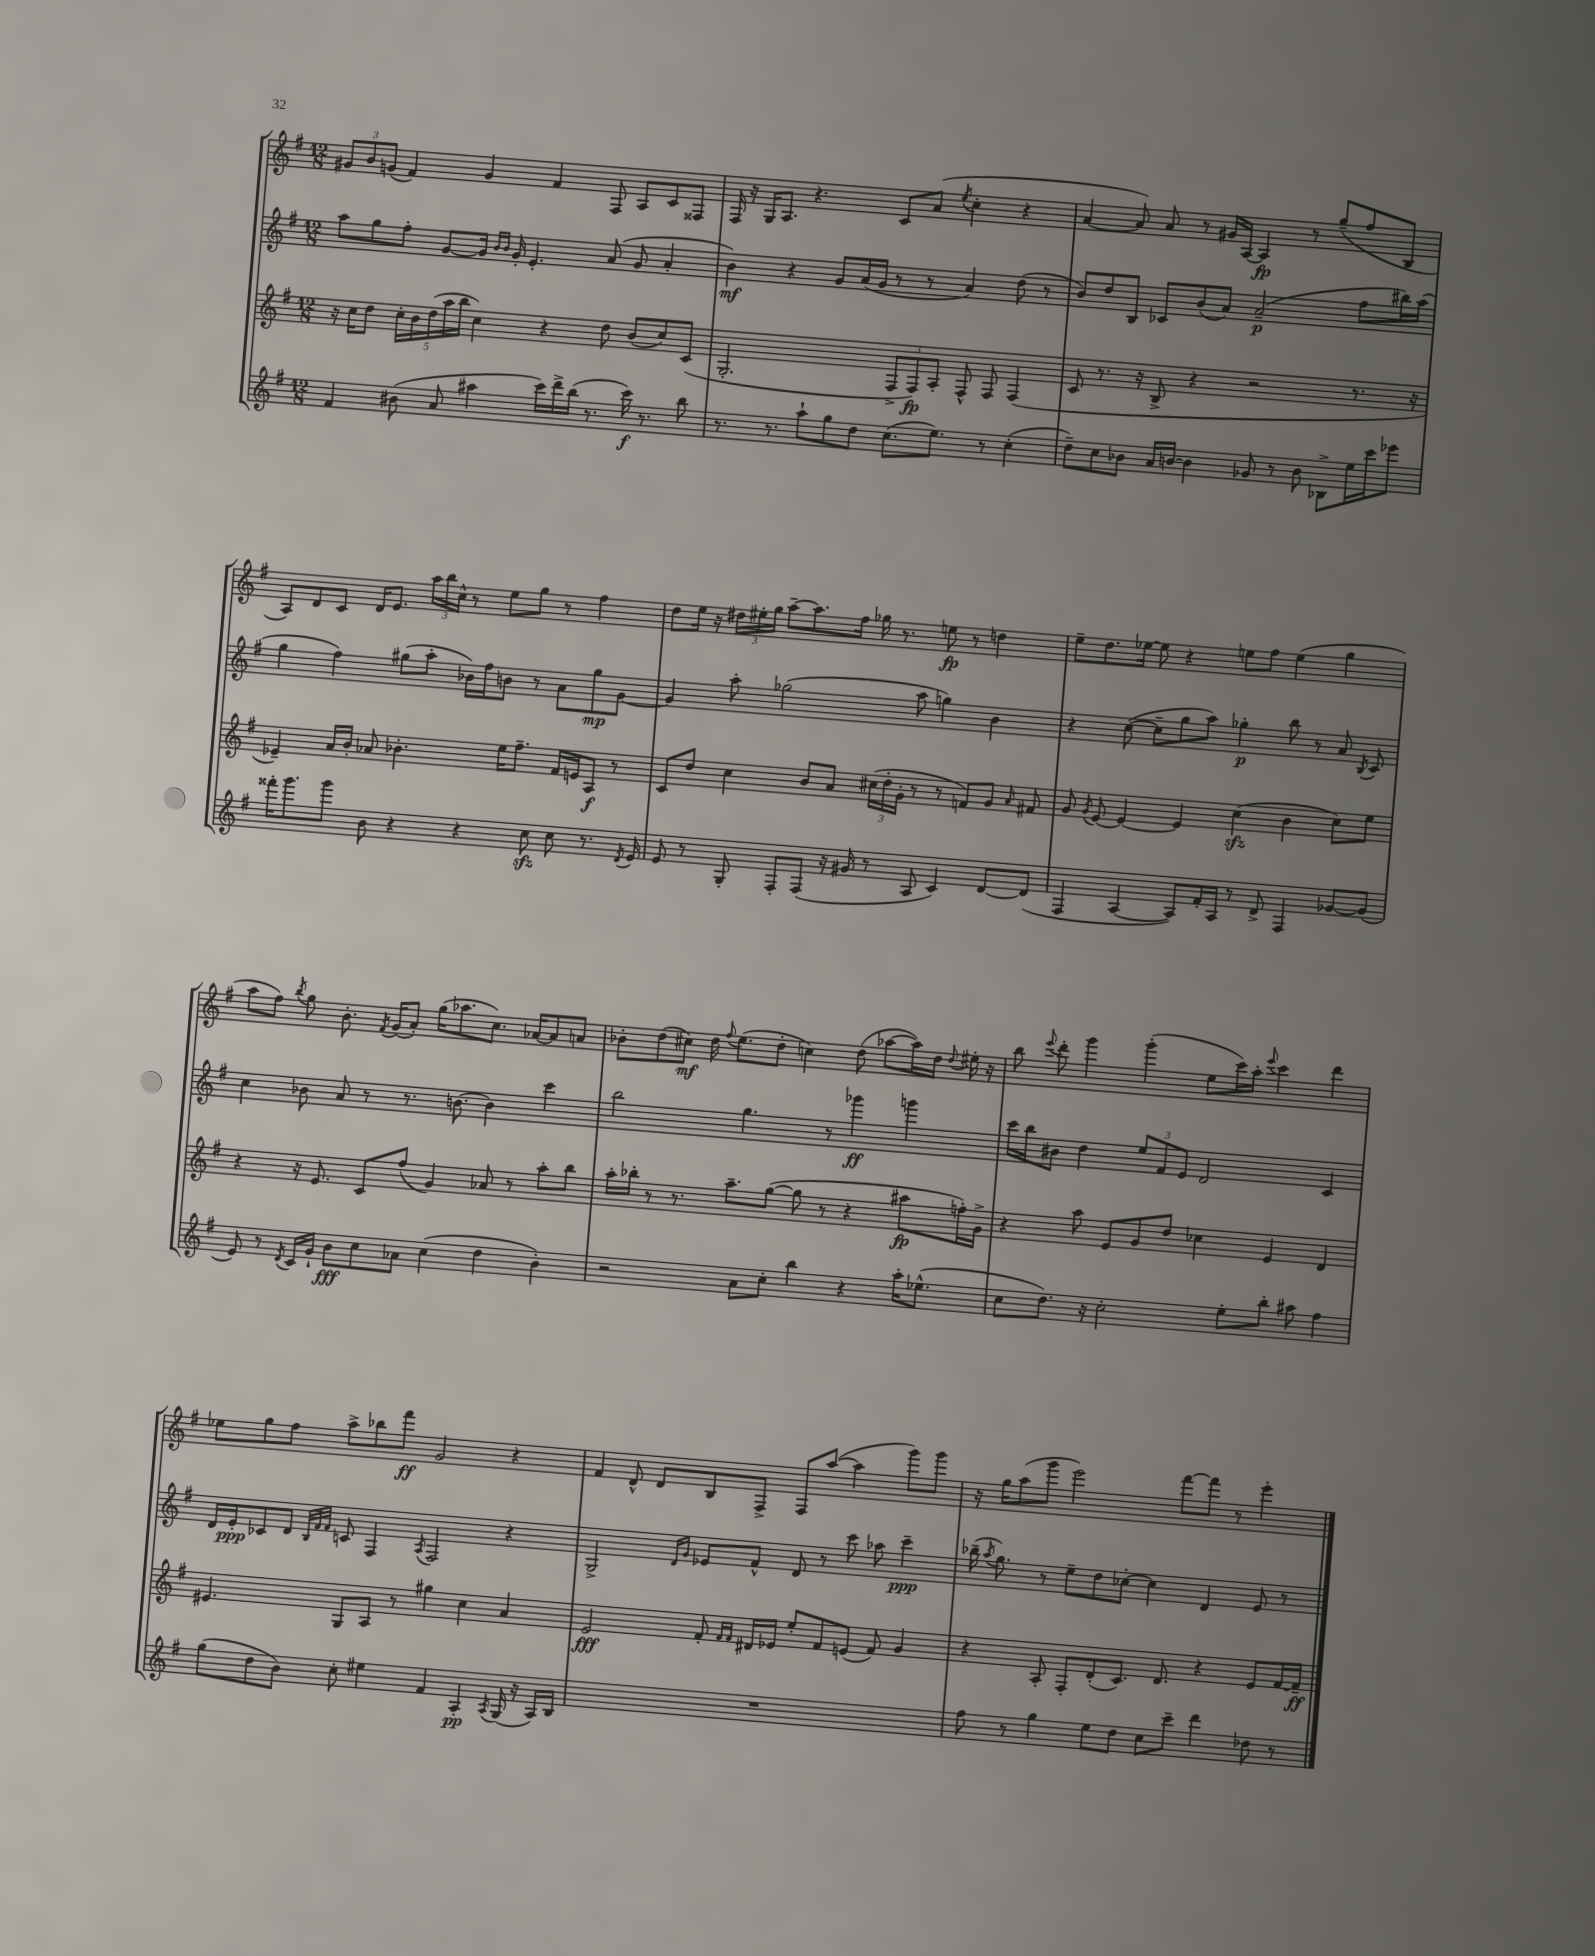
<<
\new StaffGroup <<
\new Staff = "s0" {
    \clef treble \key g \major \numericTimeSignature \time 12/8
    \autoBeamOff \tuplet 3/2 { gis'8[ b'8 g'8]( } fis'4) g'4 fis'4 fis8 a8[ c'8 fisis8] |
    fis16 r16 g16[ a8.] r4. c'8[ a'8]( \acciaccatura { e''8 } c''4-. r4 |
    a'4~ a'8) a'8 r8 gis'16[ a16]~ a4\fp r8 g''8[--( fis''8 b8] |
    a8[) d'8 c'8] d'16[ e'8.] \tuplet 3/2 { a''16[ b''16 c''16]-^ } r8 e''8[ g''8] r8 fis''4 |
    d''8[ e''16] r16 \tuplet 3/2 { dis''16[ eis''16-. g''16] } a''8[~-- a''8. fis''16] ges''16 r8. e''8\fp r8 d''4 |
    e''8[-- d''8. ees''16]~ ees''8 r4 e''8[ fis''8] e''4( g''4 |
    a''8[ fis''8]) \acciaccatura { b''8 } g''8 b'8.-. \acciaccatura { fis'8 } g'16[( a'8]-.) g''16[( aes''8. c''8.]) aes'16[~ aes'8 a'8] |
    bes'8[-. d''8( cis''8]\mf) d''16 \appoggiatura { fis''8 } e''8.[( d''8]-. c''4) d''8( aes''8[~ aes''16) d''16] \appoggiatura { d''8 } eis''16-. r16 |
    b''8 \appoggiatura { e'''8 } d'''8-. g'''4 g'''4-.( e''8[ c'''16) a''16]-. \appoggiatura { e'''8 } c'''4 d'''4 |
    ees''8[ g''8 fis''8] a''8[-> bes''8 fis'''8]\ff g'2 r4 |
    fis'4 d'8-^ d'8[ b8 fis8]-> fis8[ a''8]~( a''4 g'''8[) g'''8] |
    r16 g''16[ a''8( g'''8] e'''2) fis'''8[~ fis'''8] r8 e'''4-. \bar "|." |
}
\new Staff = "s1" {
    \clef treble \key g \major \numericTimeSignature \time 12/8
    \autoBeamOff a''8[ g''8 fis''8]-. g'8[~ g'16] \grace { b'16[ b'16] } g'16-. e'4.-. a'8( g'8 a'4-. |
    b'4\mf) r4 g'8[ a'16( g'16] r8 r8 a'4) d''8( r8 |
    b'8[) d''8 b8] ces'8[ b'8( a'8]) a'2--\p( fis''8[ bis''16) a''16]( |
    g''4 fis''4) gis''8[( a''8]-. bes'16[) fis''16 b'8] r8 a'8[ gis''8\mp g'8]~ |
    g'4 a''8-. ges''2( a''8 g''4) b'4 |
    r4 c''8~( c''8[-- g''8 a''8]) ges''4-.\p b''8 r8 a'8 \acciaccatura { b8 } c'8 |
    c''4 bes'8 a'8 r8 r8. b'8.~ b'4 c'''4 |
    b''2 g''4. r8 ges'''4\ff g'''4 |
    c'''16[ b''16 bis'8] d''4 \tuplet 3/2 { e''8[ fis'8 e'8] } d'2 c'4 |
    d'16[ e'16-.\ppp ces'8 d'8] \grace { b32[ fis'32 fis'32] } c'8 fis4 \acciaccatura { a8 } fis2 r4 |
    g2-> \grace { d'16[ g'16] } ees'8[ fis'8]-^ d'8 r8 c'''8 aes''8 c'''4--\ppp |
    bes''16--( \acciaccatura { a''8 } g''8.) r8 e''8[-- d''8 ces''8]~-. ces''4 d'4 e'8 r8 \bar "|." |
}
\new Staff = "s2" {
    \clef treble \key g \major \numericTimeSignature \time 12/8
    \autoBeamOff r16 c''16[ d''8] \tuplet 5/4 { c''16[-. b'16 d''16( a''16 b''16] } c''4) r4 d''8 b'8[( c''8) c'8]( |
    g2.-. \tuplet 3/2 { fis8[-> fis8\fp) a8]-. } fis8-^ fis8 fis4( |
    c'8 r8. r16 b8-> r4 r2 r8. r16 |
    ees'4--) a'16[ b'16]-. aes'8 bes'4.-. e''16[ fis''8.]-- fis'16[ e'16 a8]\f r8 |
    c'8[ d''8] c''4 b'8[ a'8] \tuplet 3/2 { cis''16[( d''16-. g'16]-. } r8 r8 f'8[) g'8] \grace { a'16 } fis'8 |
    g'8 \acciaccatura { g'8 } e'8~ e'4~ e'4 c''4\sfz( b'4 c''8[) e''8] |
    r4 r16 e'8. c'8[ fis''8]( g'4) aes'8 r8 a''8[-. b''8] |
    a''16[-. bes''16]-. r8 r8. a''8.[-- g''8]~( g''8 r8 r4 ais''8[\fp f''16-.) g'16]-> |
    r4 a''8 e'8[ g'8 d''8] ces''4 e'4 d'4 |
    eis'4. g8[ a8] r8 gis''4 c''4 a'4 |
    e'2\fff fis'8-. \grace { fis'16[ fis'16] } dis'16[ ees'16] e''8[-. fis'8 e'8]( fis'8) g'4 |
    r4 a8-. fis8[-. d'8-.( c'8.]) d'8. r4 e'8[ fis'16~ fis'16]--\ff \bar "|." |
}
\new Staff = "s3" {
    \clef treble \key g \major \numericTimeSignature \time 12/8
    \autoBeamOff fis'4 bis'8( a'8 ais''4 c'''16[) d'''16-> b''16]( r8. c'''16\f) r8. b''8 |
    r8. r8. a''8[-! g''8 d''8] c''8.[( e''8.]) r8 c''4-.( |
    d''8[--) c''8 bes'8] a'16[ b'16]~ b'4 ges'8 r8 b'8 bes8[-> e''16 c'''16 ees'''8] |
    fisis'''16[-. g'''8. g'''8] b'8 r4 r4 c''8\sfz c''8 r8. \acciaccatura { d'8 } e'16 |
    e'8 r8 g8-. fis8[-. fis8]( r16 gis'16 r8 a8 c'4) d'8[~ d'8]( |
    fis4 a4~ a8[) fis'16-. a16] r8 d'8-> fis4 ges'8[~ ges'8]( |
    e'8) r8 \acciaccatura { d'8 } c'16[ g'16]-! b'8[\fff c''8 aes'8] c''4( d''4 b'4-.) |
    r2 a'8[ c''8]-. b''4 r4 a''16[-. ees''8.]-^( |
    c''8[ d''8.]) r16 c''2-. e''8[-. b''8]-. ais''8 fis''4 |
    g''8[( d''8 b'8]) c''8-. eis''4 fis'4 a4-.\pp \acciaccatura { a8 } g16( r16 a16[) b16] |
    R1. |
    fis''8 r8 g''4 e''8[ d''8] c''8[ c'''8]-- d'''4 des''8 r8 \bar "|." |
}
>>
>>
\layout { \context { \Score \remove "Bar_number_engraver" } }
